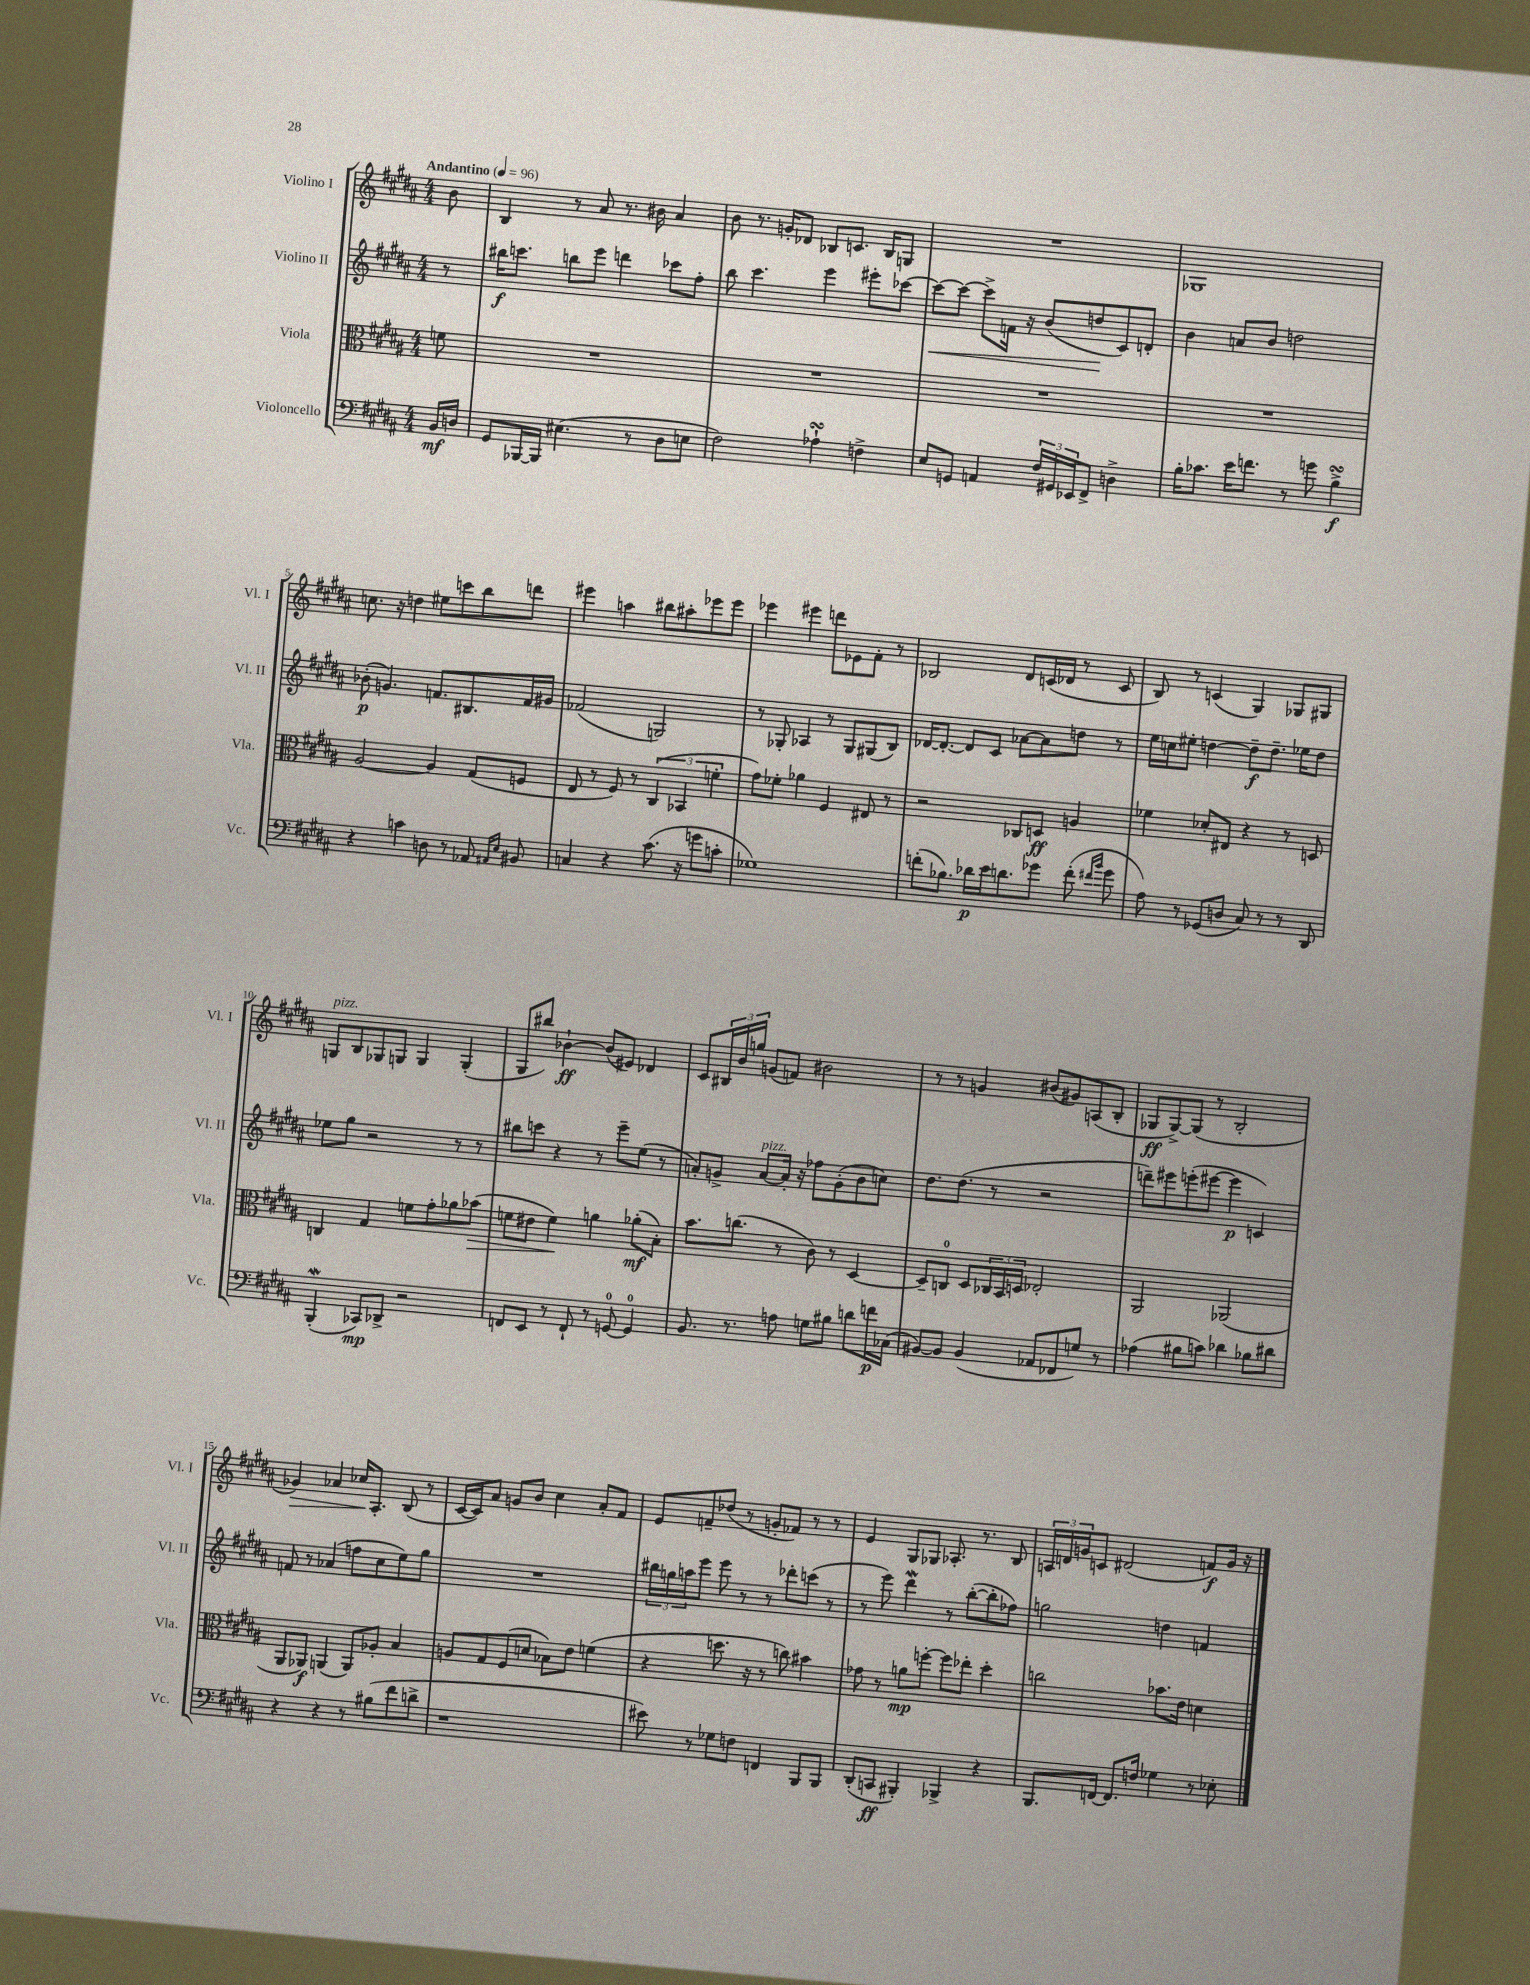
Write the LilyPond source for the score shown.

<<
\new StaffGroup <<
\new Staff = "s0" \with { instrumentName = "Violino I" shortInstrumentName = "Vl. I" } {
    \clef treble \key b \major \numericTimeSignature \time 4/4 \partial 8 \tempo "Andantino" 4 = 96
    b'8 |
    b4 r8 ais'8 r8. bis'16 ais'4 |
    b'8 r8. g'16-. des'8 bes8 c'8. bes16 g8 |
    R1 |
    ges1 |
    c''8. r16 d''4 eis''8 c'''8 b''8 d'''8 |
    eis'''4 a''4 bis''8 ais''8-. ees'''8 ees'''8 |
    ees'''4 eis'''4 d'''8 ees'8 fis'8-. r8 |
    bes2 dis'8 c'16( des'16 r8 c'8 |
    b8) r8 c'4( gis4) ges8 gis8 |
    g8^\markup { \italic "pizz." } b8 ges8 g8 g4 g4-.( |
    gis8 bis''8) bes'4~-!\ff bes'8( eis'8) des'4 |
    cis'8 \tuplet 3/2 { bis16 b'16 g''16 } g'8( f'8) bis'2 |
    r8 r8 g'4 bis'8( gis'8) a8( b8-. |
    ges8\ff ges8~->) ges8( r8 b2-. |
    ges'4\>) aes'4 ces''16\! ais8.-. b8( r8 |
    cis'16~ cis'16) ais'8 g'8 b'8 cis''4 ais'8-. fis'8 |
    e'8 f'8-- des''8( r8 g'8-. fes'8) r8 r8 |
    e'4 gis8 ges8 aes8.-. r8. b8 |
    \tuplet 3/2 { a16 d'16 g'16 } c'8 dis'2( f'8\f) g'16 r16 \bar "|." |
}
\new Staff = "s1" \with { instrumentName = "Violino II" shortInstrumentName = "Vl. II" } {
    \clef treble \key b \major \numericTimeSignature \time 4/4 \partial 8
    r8 |
    bis''16\f c'''8. b''8 e'''8 d'''4 ces'''8 fis''8-. |
    b''8 cis'''4. e'''4 eis'''8-. ces'''8~ |
    ces'''8~\< ces'''8~ ces'''8-> f'16 r16 b'8( d''8\! cis'8) d'8-. |
    b'4 a'8 b'8 d''2 |
    bes'8-.\p( g'4.) f'8. bis8. f'16 gis'16 |
    fes'2( g2) |
    r8 ges8-. aes4 r8 ges8 gis8( b8) |
    des'16~ des'8.~-. des'8 cis'8 aes'8~ aes'8 d''8 r8 |
    e''16 c''16 eis''8-. d''4~ d''8--\f d''8.-- ees''16 d''8 |
    ees''8 gis''8 r2 r8 r8 |
    bis''8 c'''8 r4 r8 e'''8-- e''8( r8 |
    a'8-.) g'8-> a'8~^\markup { \italic "pizz." } a'16-. r16 fes''8 g'8-.( b'8 c''8) |
    dis''8. dis''8.( r8 r2 |
    d'''8--) eis'''8 e'''8-.( eis'''8~ eis'''4\p c'4) |
    f'8 r8 aes'4( f''8 cis''8 e''8) gis''8 |
    R1 |
    \tuplet 3/2 { bis''16 g''16 a''16 } e'''8 e'''8 r8 r8 des'''8-. c'''8( r8 |
    r8 e'''8) dis'''4\mordent r8 b''8~-.( b''8-. fes''8) |
    g''2 d''4 f'4 \bar "|." |
}
\new Staff = "s2" \with { instrumentName = "Viola" shortInstrumentName = "Vla." } {
    \clef alto \key b \major \numericTimeSignature \time 4/4 \partial 8
    f'8 |
    R1 |
    R1 |
    R1 |
    R1 |
    ais2~ ais4 gis8( f8 |
    e8 r8 fis8) r8 \tuplet 3/2 { cis4( bes,4 f'4-. } |
    gis'8) fes'8-. aes'4 fis4 eis8 r8 |
    r2 ces8 d8\ff a4 |
    fes'4 des'8-. eis8 r4 r8 d8 |
    c4 gis4 f'8 gis'8-. aes'8 bes'8\>( |
    f'8 eis'8 f'4\!) a'4 aes'8-.\mf( b8-.) |
    b'8. c''8.( r8 cis'8) r8 dis4~ |
    dis8-- c8-0 dis8 \tuplet 3/2 { ces16 b,16 d16 } ees2-. |
    ais,2 aes,2( |
    ais,8 aes,8\f) a,4( a,8) aes8-. b4 |
    a8 gis8 fis8( d'8 bes8) e'8 f'4( |
    r4 d''8. r16 r8 c''8) bis'4 |
    ges'8 r8 a'8\mp f''8~-. f''8 ees''8-. dis''4-. |
    c''2 bes'8. e'16 d'4 \bar "|." |
}
\new Staff = "s3" \with { instrumentName = "Violoncello" shortInstrumentName = "Vc." } {
    \clef bass \key b \major \numericTimeSignature \time 4/4 \partial 8
    b,16\mf d16 |
    gis,8 bes,,16~ bes,,16 eis4.( r8 dis8 e8 |
    fis2) aes4-!\turn f4-> |
    e8 g,8 a,4 \tuplet 3/2 { fis16 gis,16 ees,16 } fis,8-> d4-> |
    b16-. ces'8. e'16 f'8. r8 g'8 b4->\turn\f |
    r4 c'4 d8 r8 aes,8 \grace { ais,16 e16 } bis,8 |
    c4 r4 cis'8.( r16 g'8 c'8-. |
    ges1) |
    f'8-.( bes8.) des'16\p e'16 d'8. ges'8 f'8-.( \grace { fis'16 b'16 } ges'8 |
    ais8) r8 ges,8( d8 cis8) r8 r8 dis,8 |
    b,,4-.\mordent( ces,8\mp) des,8-> r2 |
    f,8 e,8 r8 f,8-! r8 g,8-0~ g,4-0 |
    b,8. r8. a8 g8 bis8 d'8 f'16\p ces16( |
    bis,8~) bis,8 bis,4( aes,8 fes,8 g8) r8 |
    aes4( bis8 c'8) des'4 bes8 dis'8 |
    r4 r4 r8 bis8( fis'8 d'8-> |
    r1 |
    eis'8) r8 ges8 f8 f,4 b,,8 b,,8 |
    dis,8-.( c,8\ff bis,,4-.) bes,,4-> r4 |
    b,,8. f,16~ f,8. f16 ges4 r8 ees8-. \bar "|." |
}
>>
>>
